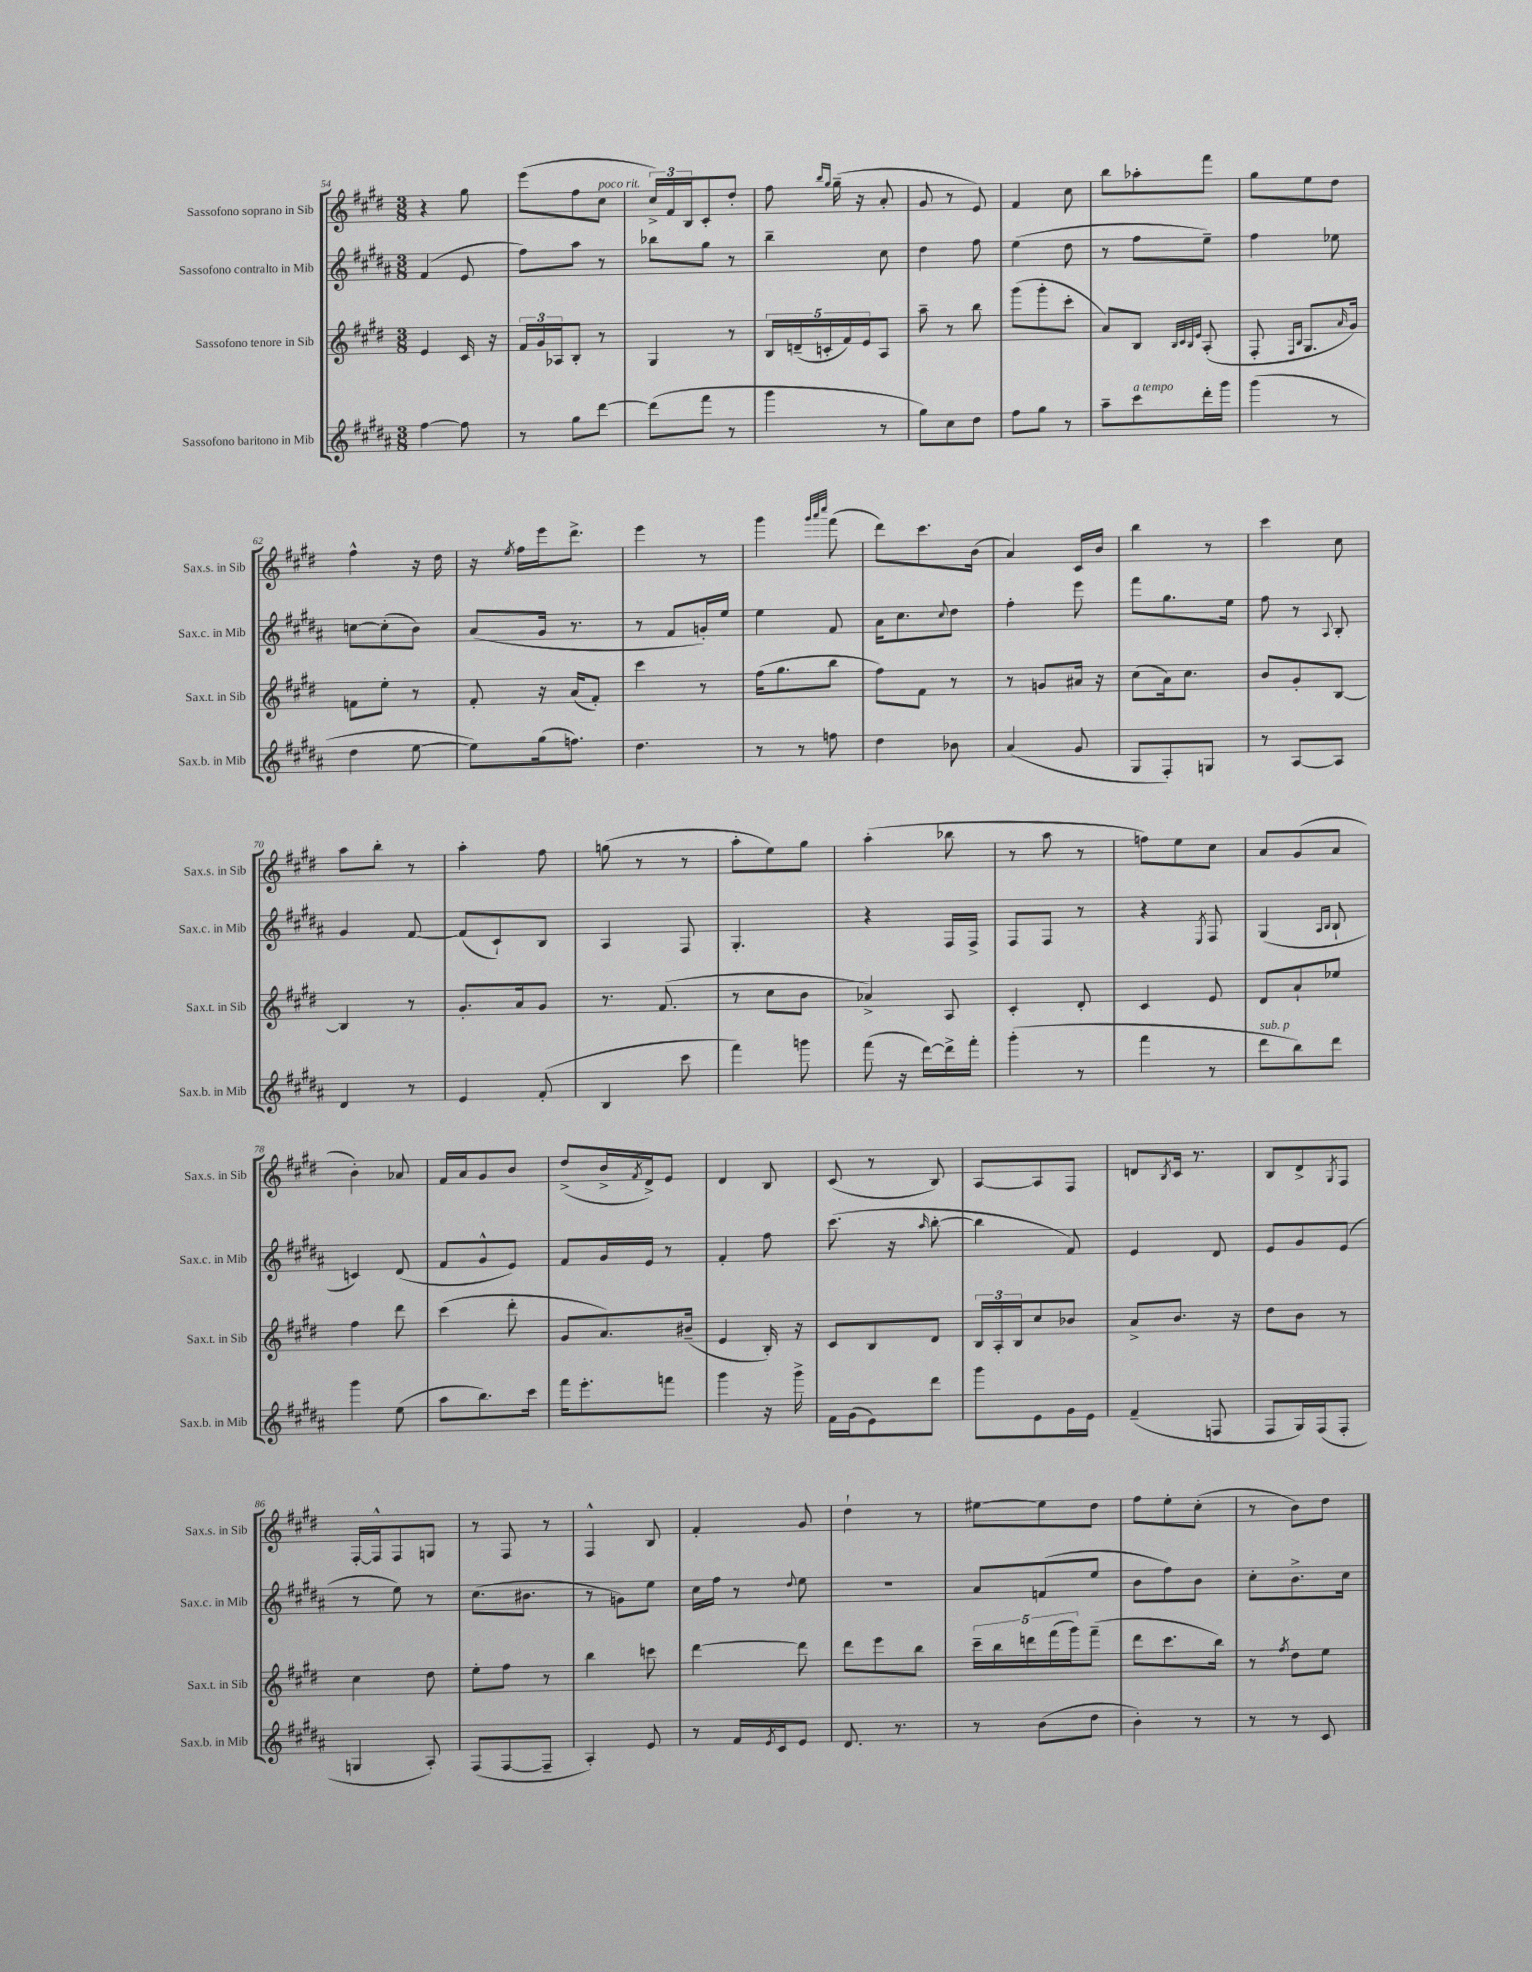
<<
\new StaffGroup <<
\new Staff = "s0" \with { instrumentName = "Sassofono soprano in Sib" shortInstrumentName = "Sax.s. in Sib" } {
    \clef treble \key e \major \numericTimeSignature \time 3/8
    r4 gis''8 |
    e'''8( fis''8 cis''8^\markup { \italic "poco rit." } |
    \tuplet 3/2 { cis''16->) fis'16 b16 } cis'8-. dis''8-. |
    fis''8 \grace { b''16 gis''16 } gis''16--( r16 a'8-. |
    gis'8 r8 e'8) |
    fis'4 cis''8 |
    b''8 aes''8-. fis'''8 |
    gis''8 e''8 dis''8 |
    fis''4-^ r16 dis''16 |
    r16 \acciaccatura { e''8 } fis''16 e'''16 dis'''8.-> |
    e'''4 r8 |
    gis'''4 \grace { gis'''32 a'''32 cis''''32 } fis'''8( |
    dis'''8) cis'''8. b'16( |
    a'4) cis'16 b'16 |
    b''4 r8 |
    cis'''4 cis''8 |
    a''8 b''8-. r8 |
    a''4-. fis''8 |
    g''8( r8 r8 |
    a''8-. e''8) gis''8 |
    a''4-.( bes''8 |
    r8 a''8 r8 |
    f''8) e''8 cis''8 |
    a'8 gis'8( a'8 |
    b'4-.) aes'8 |
    fis'16 a'16 gis'8 b'8 |
    dis''8->( b'16-> \acciaccatura { fis'8 } dis'16->) e'8 |
    dis'4 b8 |
    cis'8( r8 b8) |
    a8~ a8 fis8 |
    d'8 \acciaccatura { b8 } cis'16 r8. |
    b8 dis'8-> \acciaccatura { gis8 } fis8 |
    fis16~-. fis16-^ fis8 g8 |
    r8 fis8 r8 |
    fis4-^ b8 |
    fis'4-. gis'8 |
    dis''4-! r8 |
    eis''8~ eis''8 dis''8 |
    fis''8 e''8-. cis''8-.( |
    r8 b'8) dis''8 \bar "|." |
}
\new Staff = "s1" \with { instrumentName = "Sassofono contralto in Mib" shortInstrumentName = "Sax.c. in Mib" } {
    \clef treble \key b \major \numericTimeSignature \time 3/8
    fis'4( e'8 |
    fis''8) ais''8 r8 |
    bes''8 gis''8 r8 |
    b''4-- cis''8 |
    dis''4 fis''8 |
    e''4( dis''8 |
    r8 fis''8 e''8--) |
    fis''4 ees''8 |
    c''8~ c''8-.( b'8) |
    ais'8( gis'16 r8. |
    r8 fis'8 g'16-.) e''16 |
    e''4 fis'8 |
    ais'16 cis''8. \appoggiatura { cis''8 } dis''8 |
    fis''4-. e'''8 |
    fis'''8 gis''8. e''16 |
    fis''8 r8 \appoggiatura { ais8 } b8-. |
    gis'4 fis'8~ |
    fis'8( cis'8-!) b8 |
    ais4 fis8 |
    gis4.-. |
    r4 fis16 fis16-> |
    fis8 fis8 r8 |
    r4 \acciaccatura { e8 } fis8 |
    gis4( \grace { ais16 b16 } b8-! |
    c'4) dis'8( |
    fis'8 gis'8-^ e'8) |
    fis'8 gis'16 e'16 r8 |
    fis'4-. fis''8 |
    cis'''8.( r16 \grace { ais''16 } b''8~-. |
    b''4 fis'8) |
    e'4 dis'8 |
    e'8 gis'8 e'8( |
    r8 e''8) r8 |
    cis''8.( bis'8. |
    r8 g'8) e''8 |
    cis''16 fis''16 r8 \appoggiatura { dis''8 } e''8 |
    R4. |
    ais'8 f'8( e''8 |
    b'8 fis''8) b'8 |
    cis''8-. b'8.-> cis''16 \bar "|." |
}
\new Staff = "s2" \with { instrumentName = "Sassofono tenore in Sib" shortInstrumentName = "Sax.t. in Sib" } {
    \clef treble \key e \major \numericTimeSignature \time 3/8
    e'4 cis'16 r16 |
    \tuplet 3/2 { fis'16 gis'16 aes16 } b8-. r8 |
    gis4 r8 |
    \tuplet 5/4 { b16 d'16--( c'16-. fis'16) e'16 } a8 |
    a''8-- r8 b''8 |
    gis'''8( gis'''8-. cis'''8-. |
    a'8) b8 \grace { b32 cis'32 b32 e'32 } a8-.( |
    fis8-. \grace { fis16 b16 } gis8. \grace { a'16 } gis'16) |
    f'8 e''8-. r8 |
    fis'8-. r16 a'16( fis'8-.) |
    cis'''4 r8 |
    fis''16( gis''8. b''8 |
    fis''8) fis'8 r8 |
    r8 g'8 ais'16 r16 |
    cis''8( a'16) cis''8. |
    b'8 gis'8-. b8~ |
    b4 r8 |
    gis'8.-. a'16 gis'8 |
    r8. fis'8.( |
    r8 cis''8 b'8 |
    aes'4->) a8 |
    cis'4-. dis'8-. |
    cis'4 e'8 |
    dis'8 a'8-! ees''8 |
    fis''4 dis'''8 |
    cis'''4( dis'''8-. |
    gis'8 a'8.) bis'16--( |
    e'4 b16-.) r16 |
    cis'8 b8 dis'8 |
    \tuplet 3/2 { b16 a16-. b16 } cis''8 bes'8 |
    a'8-> b'8. r16 |
    dis''8 b'8 r8 |
    cis''4 dis''8 |
    e''8-. fis''8 r8 |
    b''4 c'''8 |
    dis'''4~ dis'''8 |
    dis'''8 e'''8 b''8 |
    \tuplet 5/4 { cis'''16-- b''16 d'''16 fis'''16( gis'''16) } fis'''8--( |
    dis'''8 cis'''8. b''16) |
    r8 \acciaccatura { fis''8 } dis''8 e''8 \bar "|." |
}
\new Staff = "s3" \with { instrumentName = "Sassofono baritono in Mib" shortInstrumentName = "Sax.b. in Mib" } {
    \clef treble \key b \major \numericTimeSignature \time 3/8
    fis''4~ fis''8 |
    r8 gis''8 dis'''8~ |
    dis'''8( fis'''8 r8 |
    gis'''4 r8 |
    gis''8) cis''8 dis''8 |
    fis''8 gis''8 r8 |
    ais''8-- cis'''8^\markup { \italic "a tempo" } dis'''16-. gis'''16 |
    gis'''4( r8 |
    dis''4 e''8~ |
    e''8) gis''16( f''8.) |
    dis''4. |
    r8 r8 f''8 |
    dis''4 bes'8 |
    ais'4( gis'8 |
    gis8 fis8-.) g8 |
    r8 ais8~ ais8 |
    dis'4 r8 |
    e'4 fis'8-.( |
    b4 cis'''8 |
    fis'''4) g'''8 |
    fis'''8( r16 dis'''16~) dis'''16-> fis'''16-. |
    gis'''4-.( r8 |
    fis'''4 r8 |
    dis'''8^\markup { \italic "sub. p" } b''8) dis'''8 |
    gis'''4 e''8( |
    ais''8 b''8.) cis'''16 |
    fis'''16 e'''8.-. f'''8 |
    gis'''4 r16 gis'''16-> |
    fis'16 gis'16( e'8) dis'''8 |
    gis'''8 e'8 gis'16 e'16 |
    fis'4--( f8 |
    fis8 gis16) fis16( fis8-. |
    g4 ais8-.) |
    fis8( fis8~ fis8-- |
    ais4-.) e'8 |
    r8 fis'16 \acciaccatura { e'8 } cis'16 e'8 |
    dis'8. r8. |
    r8 b'8( dis''8 |
    b'4-.) r8 |
    r8 r8 cis'8 \bar "|." |
}
>>
>>
\layout { \context { \Score currentBarNumber = #54 } }
